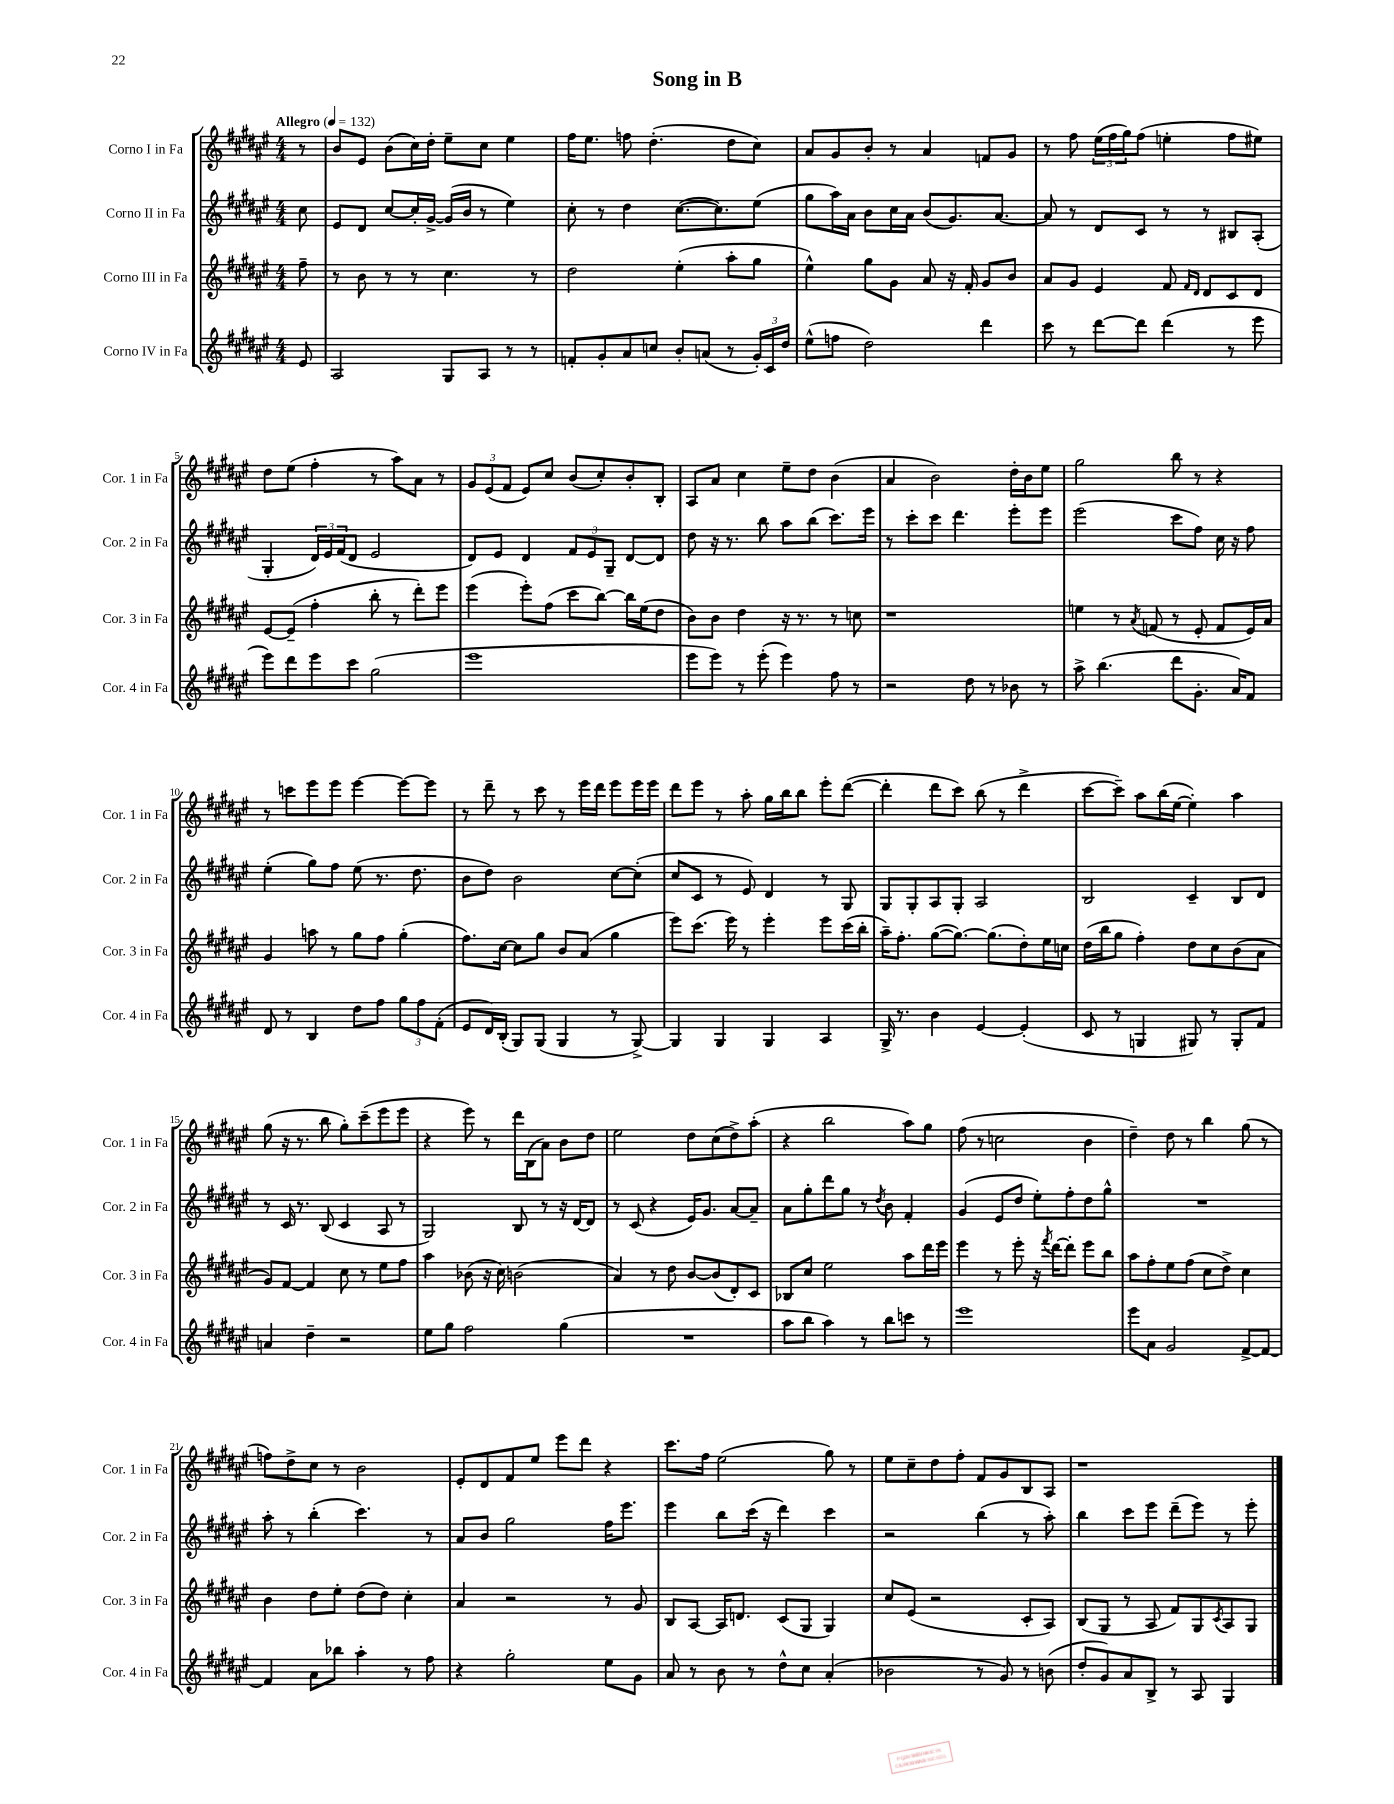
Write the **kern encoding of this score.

**kern	**kern	**kern	**kern
*staff4	*staff3	*staff2	*staff1
*clefG2	*clefG2	*clefG2	*clefG2
*k[f#c#g#d#a#e#]	*k[f#c#g#d#a#e#]	*k[f#c#g#d#a#e#]	*k[f#c#g#d#a#e#]
*M4/4	*M4/4	*M4/4	*M4/4
*MM132	*MM132	*MM132	*MM132
8e#	8ff#~	8cc#	8r
=	=	=	=
2A#	8r	8e#	8b
.	8b	8d#	8e#
.	8r	[8cc#	(8b
.	8r	16cc#']	16cc#)
.	.	[16g#^	16dd#'
8G#	4.cc#	(16g#]	8ee#~
.	.	16b	.
8A#	.	8r	8cc#
8r	.	4ee#)	4ee#
8r	8r	.	.
=	=	=	=
8f'	2dd#	8cc#'	16ff#
.	.	.	8.ee#
8g#'	.	8r	.
8a#	.	4dd#	8ff
8cc	.	.	(4.dd#'
8b'	(4ee#'	([8.cc#	.
(8a	.	.	.
.	.	8.cc#])	.
8r	8aa#'	.	8dd#
24g#')	8gg#	(8ee#	8cc#)
24c#	.	.	.
24dd#	.	.	.
=	=	=	=
(8ee#^^	4ee#^^)	8gg#	8a#
8ff	.	16aa#)	8g#
.	.	16a#	.
2dd#)	8gg#	8b	8b'
.	8g#	16cc#	8r
.	.	16a#	.
.	8a#	(8b	4a#
.	16r	8.g#)	.
.	16f#'	.	.
4ddd#	8g#	.	8f
.	.	[8.a#	.
.	8b	.	8g#
=	=	=	=
8ccc#	8a#	8a#]	8r
8r	8g#	8r	8ff#
[8ddd#	4e#	8d#	(24ee#
.	.	.	24ff#
.	.	.	24gg#)
8ddd#]	.	8c#	(8ff#
(4ddd#	8f#	8r	4ee'
.	16qqf#	.	.
.	16qqd#	.	.
.	8d#	8r	.
8r	8c#	8B#	8ff#
8eee#	8d#	(8A#'	8ee#)
=	=	=	=
8eee#)	[8e#	4G#'	8dd#
8ddd#	(8e#~]	.	(8ee#
8eee#	4ff#'	24d#)	4ff#'
.	.	24e#	.
.	.	(24f#	.
8ccc#	.	8d#	.
(2gg#	8bb'	2e#	8r
.	8r	.	8aa#)
.	8ddd#')	.	8a#
.	8eee#	.	8r
=	=	=	=
1eee#	(4eee#	8d#)	12g#
.	.	.	(12e#
.	.	8e#	.
.	.	.	12f#
.	8eee#')	4d#	8e#)
.	(8ff#	.	8cc#
.	8ccc#	12f#	(8b
.	.	12e#	.
.	[8bb)	.	8cc#')
.	.	12G#~	.
.	16bb]	[8d#	8b'
.	(16ee#	.	.
.	8dd#	8d#]	8B'
=	=	=	=
8eee#	8b)	8dd#	8A#
8eee#)	8b	16r	8a#
.	.	8.r	.
8r	4dd#	.	4cc#
(8eee#'	.	8bb	.
4eee#)	16r	8aa#	8ee#~
.	8.r	.	.
.	.	(8bb	8dd#
8ff#	8r	8.ccc#)	(4b
8r	8cc	.	.
.	.	16eee#	.
=	=	=	=
2r	1r	8r	4a#
.	.	8ccc#'	.
.	.	8ccc#	2b)
.	.	4.ddd#	.
8dd#	.	.	.
8r	.	.	.
8b-	.	8eee#'	16dd#'
.	.	.	16b
8r	.	8eee#	8ee#
=	=	=	=
8aa#^	4ee	(2eee#	2gg#
(4.bb	.	.	.
.	8r	.	.
.	8qa#	.	.
.	(8f	.	.
8ddd#	8r	8ccc#	8bb
8.g#'	8e#'	8ff#)	8r
.	8f	16cc#	4r
16a#)	.	16r	.
8f#	16e#)	8ff#	.
.	16a#	.	.
=	=	=	=
8d#	4g#	(4ee#'	8r
8r	.	.	8ccc
4B	8aa	8gg#)	8eee#
.	8r	8ff#	8eee#
8dd#	8gg#	(8ee#	[4eee#
8ff#	8ff#	8.r	.
12gg#	(4gg#'	.	8eee#_
.	.	8.dd#	.
12ff#	.	.	.
.	.	.	8eee#]
(12f#'	.	.	.
=	=	=	=
8e#	8.ff#)	8b	8r
16d#)	.	8dd#)	8ddd#~
(16B'	[16cc#	.	.
8G#)	8cc#]	2b	8r
(8G#	8gg#	.	8ccc#
4G#	8b	.	8r
.	(8a#	.	16eee#
.	.	.	16ddd#
8r	4gg#	[8cc#	8eee#
[8G#^)	.	(8cc#']	16eee#
.	.	.	16eee#
=	=	=	=
4G#]	8eee#)	8cc#	8ddd#
.	(8.ccc#	8c#	8eee#
4G#	.	8r	8r
.	16eee#)	.	.
.	8r	8e#)	8aa#'
4G#	4eee#'	4d#	16gg#
.	.	.	16bb
.	.	.	8bb
4A#	8eee#	8r	8eee#'
.	(16ccc#	8G#	([8ddd#
.	16bb'	.	.
=	=	=	=
16G#^	16aa#~)	8G#	4ddd#']
8.r	8.ff#'	.	.
.	.	8G#'	.
4b	([8gg#	8A#	8ddd#
.	8.gg#_)	8G#'	8ccc#)
[4e#	.	2A#	(8bb
.	(8.gg#]	.	.
.	.	.	8r
(4e#']	8dd#')	.	4ddd#^
.	16ee#	.	.
.	16cc	.	.
=	=	=	=
8c#	(16dd#	2B	[8ccc#
.	16bb	.	.
8r	8gg#	.	8ccc#~])
4G	4ff#')	.	8aa#
.	.	.	(16bb
.	.	.	[16ee#
8G#)	8dd#	4c#~	4ee#'])
8r	8cc#	.	.
8G#'	(8b	8B	4aa#
8f#	8a#	8d#	.
=	=	=	=
4a	8g#)	8r	(8gg#
.	[8f#	16c#	16r
.	.	8.r	8.r
4dd#~	4f#]	.	.
.	.	(8B	8bb
2r	8cc#	4c#	8gg#')
.	8r	.	(8ccc#~
.	8ee#	8A#	8eee#
.	8ff#	8r	8eee#
=	=	=	=
8ee#	4aa#	2G#)	4r
8gg#	.	.	.
2ff#	(8b-	.	8eee#)
.	16r	.	8r
.	16cc#)	.	.
.	(2b	8B	16ddd#
.	.	.	(16B
.	.	8r	8a#)
(4gg#	.	16r	8b
.	.	[16d#	.
.	.	8d#]	8dd#
=	=	=	=
1r	4a#)	8r	2ee#
.	.	(8c#	.
.	8r	4r	.
.	8dd#	.	.
.	[8b	16e#)	8dd#
.	.	8.g#	.
.	(8b]	.	(8cc#
.	8d#')	[8a#	8dd#^)
.	8c#	8a#~]	(8aa#'
=	=	=	=
8aa#	8B-	8a#	4r
8bb	8cc#	8gg#'	.
4aa#)	2ee#	8ddd#	2bb
.	.	8gg#	.
8r	.	8r	.
.	.	8qdd#	.
8bb	.	8b	.
8ccc	8aa#	4f#'	8aa#)
8r	16ddd#	.	8gg#
.	16eee#	.	.
=	=	=	=
1eee#	4eee#	(4g#	(8ff#
.	.	.	8r
.	8r	8e#	2cc
.	8eee#'	8dd#	.
.	16r	8ee#')	.
.	8qfff#	.	.
.	[16ddd#	.	.
.	8ddd#']	8ff#'	.
.	8eee#	8dd#	4b
.	8bb	8gg#^^	.
=	=	=	=
8eee#	8aa#	1r	4dd#~)
8a#	8ff#'	.	.
2g#	8ee#	.	8dd#
.	(8ff#	.	8r
.	8cc#	.	4bb
.	8dd#^)	.	.
[8f#^	4cc#	.	(8gg#
8f#_	.	.	8r
=	=	=	=
4f#]	4b	8aa#'	8ff)
.	.	8r	8dd#^
8a#	8dd#	(4bb'	8cc#
8bb-	8ee#'	.	8r
4aa#'	(8dd#	4.ccc#)	2b
.	8dd#)	.	.
8r	4cc#'	.	.
8ff#	.	8r	.
=	=	=	=
4r	4a#	8a#	8e#'
.	.	8b	8d#
2gg#'	2r	2gg#	8f#
.	.	.	8ee#
.	.	.	8eee#
.	.	.	8ddd#
8ee#	8r	16ff#	4r
.	.	8.eee#	.
8g#	8g#	.	.
=	=	=	=
8a#	8B	4eee#	8.ccc#
8r	[8A#	.	.
.	.	.	16ff#
8b	16A#]	8bb	(2ee#
.	8.d	.	.
8r	.	(16ccc#	.
.	.	16r	.
8dd#^^	(8c#	4ddd#)	.
8cc#	8G#	.	.
(4a#'	4G#)	4ccc#	8gg#)
.	.	.	8r
=	=	=	=
2b-	8cc#	2r	8ee#
.	(8e#	.	8cc#~
.	2r	.	8dd#
.	.	.	8ff#'
8r	.	(4bb	8f#
8g#)	.	.	8g#
8r	8c#'	8r	8B
(8b	8A#)	8aa#')	8A#
=	=	=	=
8dd#'	(8B	4bb	1r
8g#)	8G#	.	.
8a#	8r	8ccc#	.
8B^	8A#	8eee#	.
8r	8f#)	(8ddd#~	.
8A#	8G#	8eee#)	.
.	8qc#	.	.
4G#	8A#	8r	.
.	8G#	8eee#'	.
==	==	==	==
*-	*-	*-	*-
